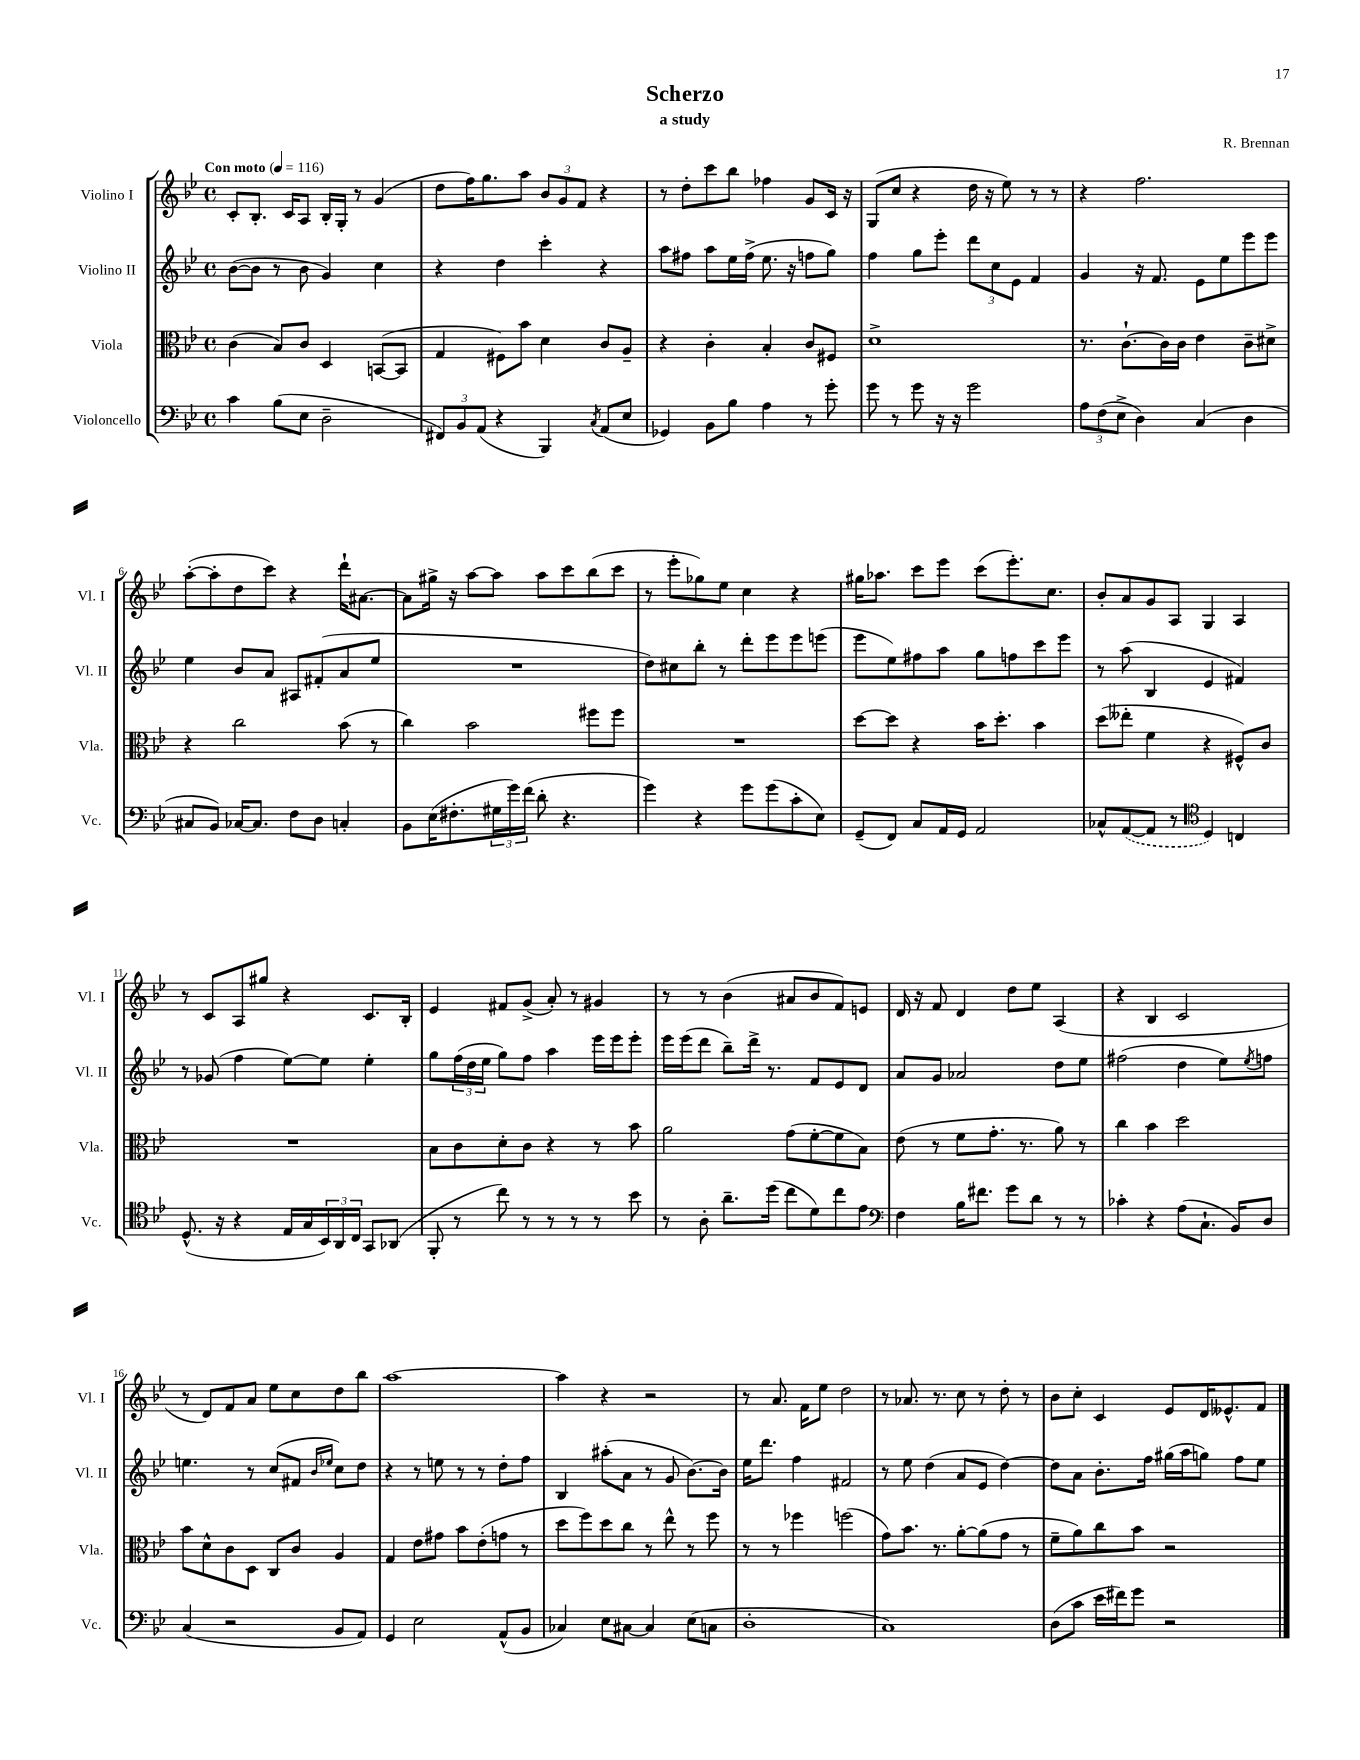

**kern	**kern	**kern	**kern
*part4	*part3	*part2	*part1
*staff4	*staff3	*staff2	*staff1
*I"Violoncello	*I"Viola	*I"Violino II	*I"Violino I
*I'Vc.	*I'Vla.	*I'Vl. II	*I'Vl. I
*clefF4	*clefC3	*clefG2	*clefG2
*k[b-e-]	*k[b-e-]	*k[b-e-]	*k[b-e-]
*M4/4	*M4/4	*M4/4	*M4/4
*met(c)	*met(c)	*met(c)	*met(c)
*MM116	*MM116	*MM116	*MM116
=1	=1	=1	=1
!	!	!	!LO:TX:a:B:t=Con moto
4c\	(4c\	([8b-\L	8c'/L
.	.	8b-\J]	8.B-'/J
(8B-\L	8B-/L)	8r	.
.	.	.	16c/KL
8E-\J	8c/J	8b-\	8A/J
2D~\	4D/	4g/)	16B-'/LL
.	.	.	16G'/JJ
.	.	.	8r
.	([8BBn/L	4cc\	(4g/
.	8BB/J]	.	.
=2	=2	=2	=2
12FF#X/L)	4G/	4r	8dd\L
12BB-/	.	.	.
.	.	.	16ff\K)
(12AA/J	.	.	.
.	.	.	8.gg\
4r	8F#X\L)	4dd\	.
.	8b-\J	.	8aa\J
4BBB-/)	4d\	4ccc'\	12b-/L
.	.	.	12g/
.	.	.	12f/J
8qC/	.	.	.
(8AA/L	8c/L	4r	4r
8E-/J	8A~/J	.	.
=3	=3	=3	=3
4GG-X/)	4r	8aa\L	8r
.	.	8ff#X\J	8dd'\L
8BB-\L	4c'\	8aa\L	8ccc\
8B-\J	.	16ee-\L	8bb-\J
.	.	(16ff#^\JJ	.
4A\	4B-'/	8.ee-\	4ff-X\
.	.	16r	.
8r	8c/L	8ffn\L	8g/L
8g'\	8F#X/J	8gg\J)	16c/Jk
.	.	.	16r
=4	=4	=4	=4
8g\	1d^	4ff\	(8G/L
8r	.	.	8cc/J
8g\	.	8gg\L	4r
16r	.	8eee-'\J	.
16r	.	.	.
2g\	.	12ddd\L	16dd\
.	.	.	16r
.	.	12cc\	.
.	.	.	8ee-\)
.	.	12e-\J	.
.	.	4f/	8r
.	.	.	8r
=5	=5	=5	=5
12A\L	8.r	4g/	4r
(12F\	.	.	.
12E-^\J	.	.	.
.	[8.c`\L	.	.
4D\)	.	16r	2.ff\
.	.	8.f/	.
.	16c\L]	.	.
.	16c\JJ	.	.
(4C/	4e-\	8e-\L	.
.	.	8ee-\	.
4D\	8c~\L	8eee-\	.
.	8d#X^\J	8eee-\J	.
!!LO:LB:g=z
=6	=6	=6	=6
8C#X/L	4r	4ee-\	([8aa'\L
8BB-/J)	.	.	8aa'\]
[16C-X/KL	2cc\	8b-/L	8dd\
8.C-/J]	.	.	.
.	.	8a/J	8ccc\J)
8F\L	.	8A#X/L	4r
8D\J	.	(8f#X'/	.
4Cn'/	(8b-\	8a/	16ddd`\KL
.	.	.	[8.a#X\J
.	8r	8ee-/J	.
=7	=7	=7	=7
8BB-\L	4cc\)	1r	8a#\L]
(16E-\K	.	.	16gg#X^\Jk
8.F#X'\	.	.	16r
.	2b-\	.	[8aa\L
24G#X\L	.	.	8aa\J]
24g\)	.	.	.
(24f\JJ	.	.	.
8d'\	.	.	8aa\L
4.r	.	.	8ccc\
.	8ff#X\L	.	(8bb-\
.	8ff#\J	.	8ccc\J
=8	=8	=8	=8
4g\)	1r	8dd\L)	8r
.	.	8cc#X\	8eee-'\L
4r	.	8bb-'\J	8gg-X\)
.	.	8r	8ee-\J
8g\L	.	8ddd'\L	4cc\
(8g\	.	8eee-\	.
8c'\	.	8eee-\	4r
8E-\J)	.	(8eeen\J	.
=9	=9	=9	=9
(8GG~/L	[8dd\L	8eee-\L	16gg#X\KL
.	.	.	8.aa-X\J
8FF/J)	8dd\J]	8ee-\)	.
8C/L	4r	8ff#X\	8ccc\L
16AA/L	.	8aa\J	8eee-\J
16GG/JJ	.	.	.
2AA/	16b-\KL	8gg\L	(8ccc\L
.	8.dd'\J	.	.
.	.	8ffn\	8.eee-'\)
.	4b-\	8ccc\	.
.	.	.	8.cc\J
.	.	8eee-\J	.
=10	=10	=10	=10
8C-X^^/L	(8dd\L	8r	8b-'/L
([8AA/	8ee--X'\J	(8aa\	8a/
8AA/J]	4f\	4B-/	8g/
8r	.	.	8A/J
*clefC4	*	*	*
4D/)	4r	4e-/	4G/
4Cn/	8F#X^^/L)	4f#X/)	4A/
.	8c/J	.	.
!!LO:LB:g=z
=11	=11	=11	=11
(8.D^^/	1r	8r	8r
.	.	(8g-X/	8c/L
16r	.	.	.
4r	.	4ff\	8A/
.	.	.	8gg#X/J
16E-/LL	.	[8ee-\L)	4r
16G/	.	.	.
24BB-/)	.	8ee-\J]	.
24AA/	.	.	.
24C/JJ	.	.	.
8GG/L	.	4ee-'\	8.c/L
(8AA-X/J	.	.	.
.	.	.	16B-'/Jk
=12	=12	=12	=12
8FF'/	8B-\L	8gg\L	4e-/
8r	8c\	(24ff\L	.
.	.	24dd\	.
.	.	24ee-\JJ	.
8cc\)	8d'\	8gg\L)	8f#X/L
8r	8c\J	8ff\J	(8g^/J
8r	4r	4aa\	8a'/)
8r	.	.	8r
8r	8r	16eee-\LL	4g#X/
.	.	16eee-\J	.
8b-\	8b-\	8eee-'\J	.
=13	=13	=13	=13
8r	2a\	16eee-\LL	8r
.	.	(16eee-\J	.
8A'\	.	8ddd\J	8r
8.a~\L	.	8bb-~\L)	(4b-\
.	.	16ddd^\Jk	.
(16dd\Jk	.	8.r	.
8cc\L	(8g\L	.	8a#X/L
8d\)	[8f'\	8f/L	8b-/
8cc\	8f\]	8e-/	8f/)
8e-\J	8B-\J)	8d/J	8en/J
=14	=14	=14	=14
*clefF4	*	*	*
4F\	(8e-\	8a/L	16d/
.	.	.	16r
.	8r	8g/J	8f/
16B-\KL	8f\L	2a-X/	4d/
8.f#X\J	.	.	.
.	8.g'\J	.	.
8g\L	.	.	8dd\L
.	8.r	.	.
8d\J	.	.	8ee-\J
8r	8a\)	8dd\L	(4A/
8r	8r	8ee-\J	.
=15	=15	=15	=15
4c-X'\	4cc\	(2ff#X\	4r
4r	4b-\	.	4B-/
(8A\L	2dd\	4dd\	2c/
8.C`\J	.	.	.
.	.	8ee-\L)	.
16BB-/KL)	.	.	.
.	.	8qee-/	.
8D/J	.	8ffn\J	.
!!LO:LB:g=z
=16	=16	=16	=16
(4C/	8b-\L	4.een\	8r
.	8d^^\	.	8d/L)
2r	8c\	.	8f/
.	8D\J	8r	8a/J
.	8C/L	(8cc/L	8ee-\L
.	8c/J	8f#X/J	8cc\
.	.	16qqb-/LL	.
.	.	16qqee-X/JJ	.
8BB-/L	4A/	8cc\L)	8dd\
8AA/J)	.	8dd\J	8bb-\J
=17	=17	=17	=17
4GG/	4G/	4r	[1aa
2E-\	8e-\L	8r	.
.	8g#X\J	8een\	.
.	8b-\L	8r	.
.	(8e-'\	8r	.
(8AA^^/L	8gn\J	8dd'\L	.
8BB-/J	8r	8ff\J	.
=18	=18	=18	=18
4C-X/)	8dd\L	4B-/	4aa\]
.	8ff\)	.	.
8E-\L	8dd\	(8aa#X'\L	4r
[8C#X\J	8cc\J	8a\J	.
4C#/]	8r	8r	2r
.	8ee-^^\	8g/	.
(8E-\L	8r	[8.b-\L)	.
8Cn\J	8ff\	.	.
.	.	16b-\Jk]	.
=19	=19	=19	=19
1D'	8r	16ee-\KL	8r
.	.	8.ddd\J	.
.	8r	.	8.a/
.	4ff-X\	4ff\	.
.	.	.	16f\KL
.	.	.	8ee-\J
.	(2ffn\	2f#X/	2dd\
=20	=20	=20	=20
1C)	8g\L)	8r	8r
.	8.b-\J	8ee-\	8.a-X/
.	.	(4dd\	.
.	8.r	.	8.r
.	[8a'\L	8a/L	8cc\
.	(8a\]	8e-/J	8r
.	8g\J	[4dd\)	8dd'\
.	8r	.	8r
=21	=21	=21	=21
(8D\L	8f~\L	8dd\L]	8b-\L
8c\J	8a\)	8a\J	8cc'\J
16e-\LL	8cc\	8.b-'\L	4c/
16f#X\J)	.	.	.
8g\J	8b-\J	.	.
.	.	16ff\Jk	.
2r	2r	(16gg#X\LL	8e-/L
.	.	16aa\J	.
.	.	8ggn\J)	16d/K
.	.	.	8.e--X^^/
.	.	8ff\L	.
.	.	8ee-\J	8f/J
==	==	==	==
*-	*-	*-	*-
